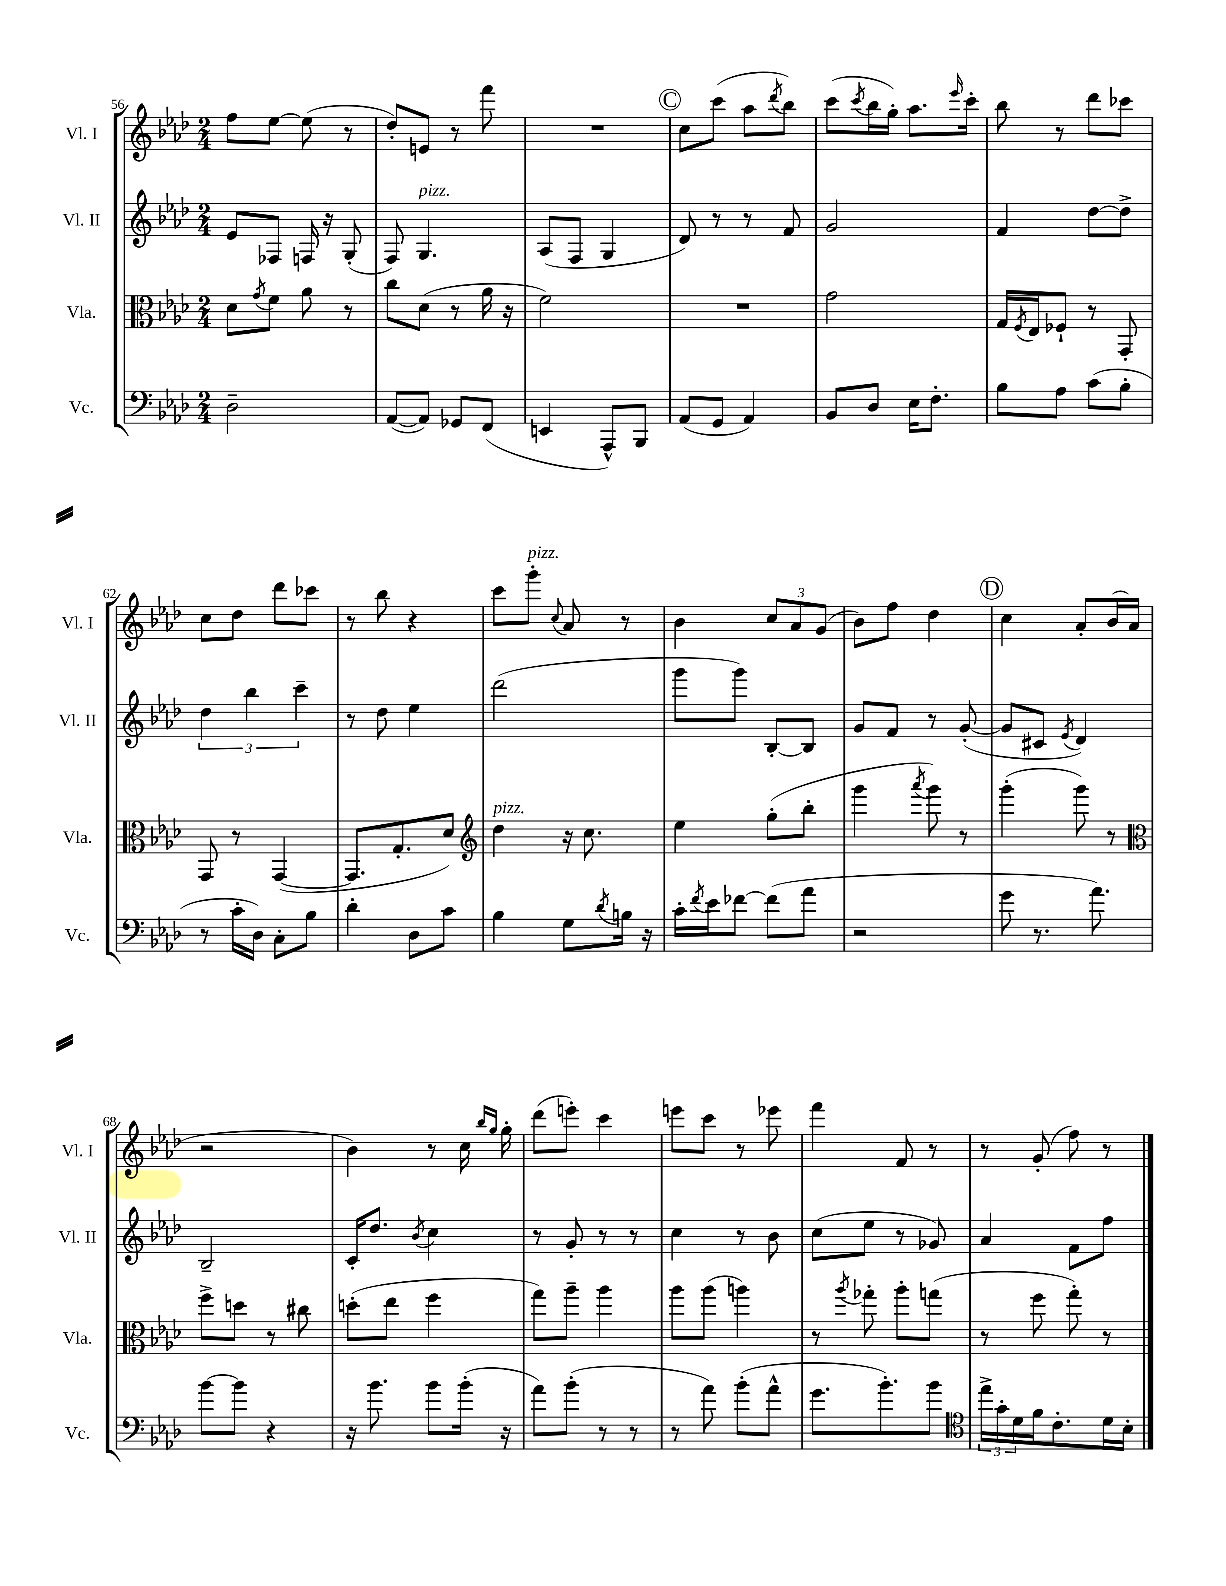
<<
\new StaffGroup <<
\new Staff = "s0" \with { instrumentName = "Vl. I" shortInstrumentName = "Vl. I" } {
    \clef treble \key aes \major \numericTimeSignature \time 2/4
    f''8 ees''8~ ees''8( r8 |
    des''8-.) e'8 r8 f'''8 |
    R2 |
    \mark \markup { \circle "C" } c''8 c'''8( aes''8 \acciaccatura { des'''8 } bes''8) |
    c'''8( \acciaccatura { c'''8 } bes''16 g''16-.) aes''8. \grace { ees'''16 } c'''16-. |
    bes''8 r8 des'''8 ces'''8 |
    c''8 des''8 des'''8 ces'''8 |
    r8 bes''8 r4 |
    c'''8 g'''8-.^\markup { \italic "pizz." } \appoggiatura { c''8 } aes'8 r8 |
    bes'4 \tuplet 3/2 { c''8 aes'8 g'8( } |
    bes'8) f''8 des''4 |
    \mark \markup { \circle "D" } c''4 aes'8-. bes'16( aes'16 |
    r2 |
    bes'4) r8 c''16 \grace { bes''16 g''16 } g''16-. |
    des'''8( e'''8-.) c'''4 |
    e'''8 c'''8 r8 ees'''8 |
    f'''4 f'8 r8 |
    r8 g'8-.( f''8) r8 \bar "|." |
}
\new Staff = "s1" \with { instrumentName = "Vl. II" shortInstrumentName = "Vl. II" } {
    \clef treble \key aes \major \numericTimeSignature \time 2/4
    ees'8 fes8 f16 r16 g8-.( |
    f8) g4.^\markup { \italic "pizz." } |
    aes8( f8 g4 |
    \mark \markup { \circle "C" } des'8) r8 r8 f'8 |
    g'2 |
    f'4 des''8~ des''8-> |
    \tuplet 3/2 { des''4 bes''4 c'''4-- } |
    r8 des''8 ees''4 |
    des'''2( |
    g'''8 g'''8) bes8~-. bes8 |
    g'8 f'8 r8 g'8~-.( |
    \mark \markup { \circle "D" } g'8 cis'8 \acciaccatura { ees'8 } des'4) |
    bes2-- |
    c'16-. des''8. \acciaccatura { bes'8 } c''4 |
    r8 g'8-. r8 r8 |
    c''4 r8 bes'8 |
    c''8( ees''8 r8 ges'8) |
    aes'4 f'8 f''8 \bar "|." |
}
\new Staff = "s2" \with { instrumentName = "Vla." shortInstrumentName = "Vla." } {
    \clef alto \key aes \major \numericTimeSignature \time 2/4
    des'8 \acciaccatura { g'8 } f'8 aes'8 r8 |
    c''8 des'8( r8 aes'16 r16 |
    f'2) |
    \mark \markup { \circle "C" } R2 |
    g'2 |
    g16 \acciaccatura { f8 } ees16 fes8-! r8 g,8-. |
    g,8 r8 g,4~( |
    g,8. g8.-. des'8) |
    \clef treble des''4^\markup { \italic "pizz." } r16 c''8. |
    ees''4 g''8-.( bes''8-. |
    g'''4 \acciaccatura { aes'''8 } g'''8) r8 |
    \mark \markup { \circle "D" } g'''4-.( g'''8) r8 |
    \clef alto f''8-> d''8 r8 cis''8 |
    d''8-.( ees''8 f''4 |
    g''8) aes''8-- aes''4 |
    aes''8 aes''8( a''4) |
    r8 \acciaccatura { aes''8 } ges''8-. aes''8-. g''8( |
    r8 f''8 g''8-.) r8 \bar "|." |
}
\new Staff = "s3" \with { instrumentName = "Vc." shortInstrumentName = "Vc." } {
    \clef bass \key aes \major \numericTimeSignature \time 2/4
    des2-- |
    aes,8~( aes,8) ges,8 f,8( |
    e,4 aes,,8-^) bes,,8 |
    \mark \markup { \circle "C" } aes,8( g,8 aes,4) |
    bes,8 des8 ees16 f8.-. |
    bes8 aes8 c'8( bes8-. |
    r8 c'16-. des16) c8-. bes8 |
    des'4-. des8 c'8 |
    bes4 g8 \acciaccatura { des'8 } b16 r16 |
    c'16-. \acciaccatura { f'8 } ees'16 fes'8~ fes'8( aes'8 |
    r2 |
    \mark \markup { \circle "D" } g'8 r8. aes'8.) |
    bes'8~ bes'8 r4 |
    r16 bes'8. bes'8 bes'16-.( r16 |
    aes'8) bes'8-.( r8 r8 |
    r8 aes'8) bes'8-.( aes'8-^ |
    g'8. bes'8.-.) bes'8 |
    \clef tenor \tuplet 3/2 { ees''16-> g'16-. des'16 } f'16 c'8.-. des'16 bes16-. \bar "|." |
}
>>
>>
\layout { \context { \Score currentBarNumber = #56 } }
